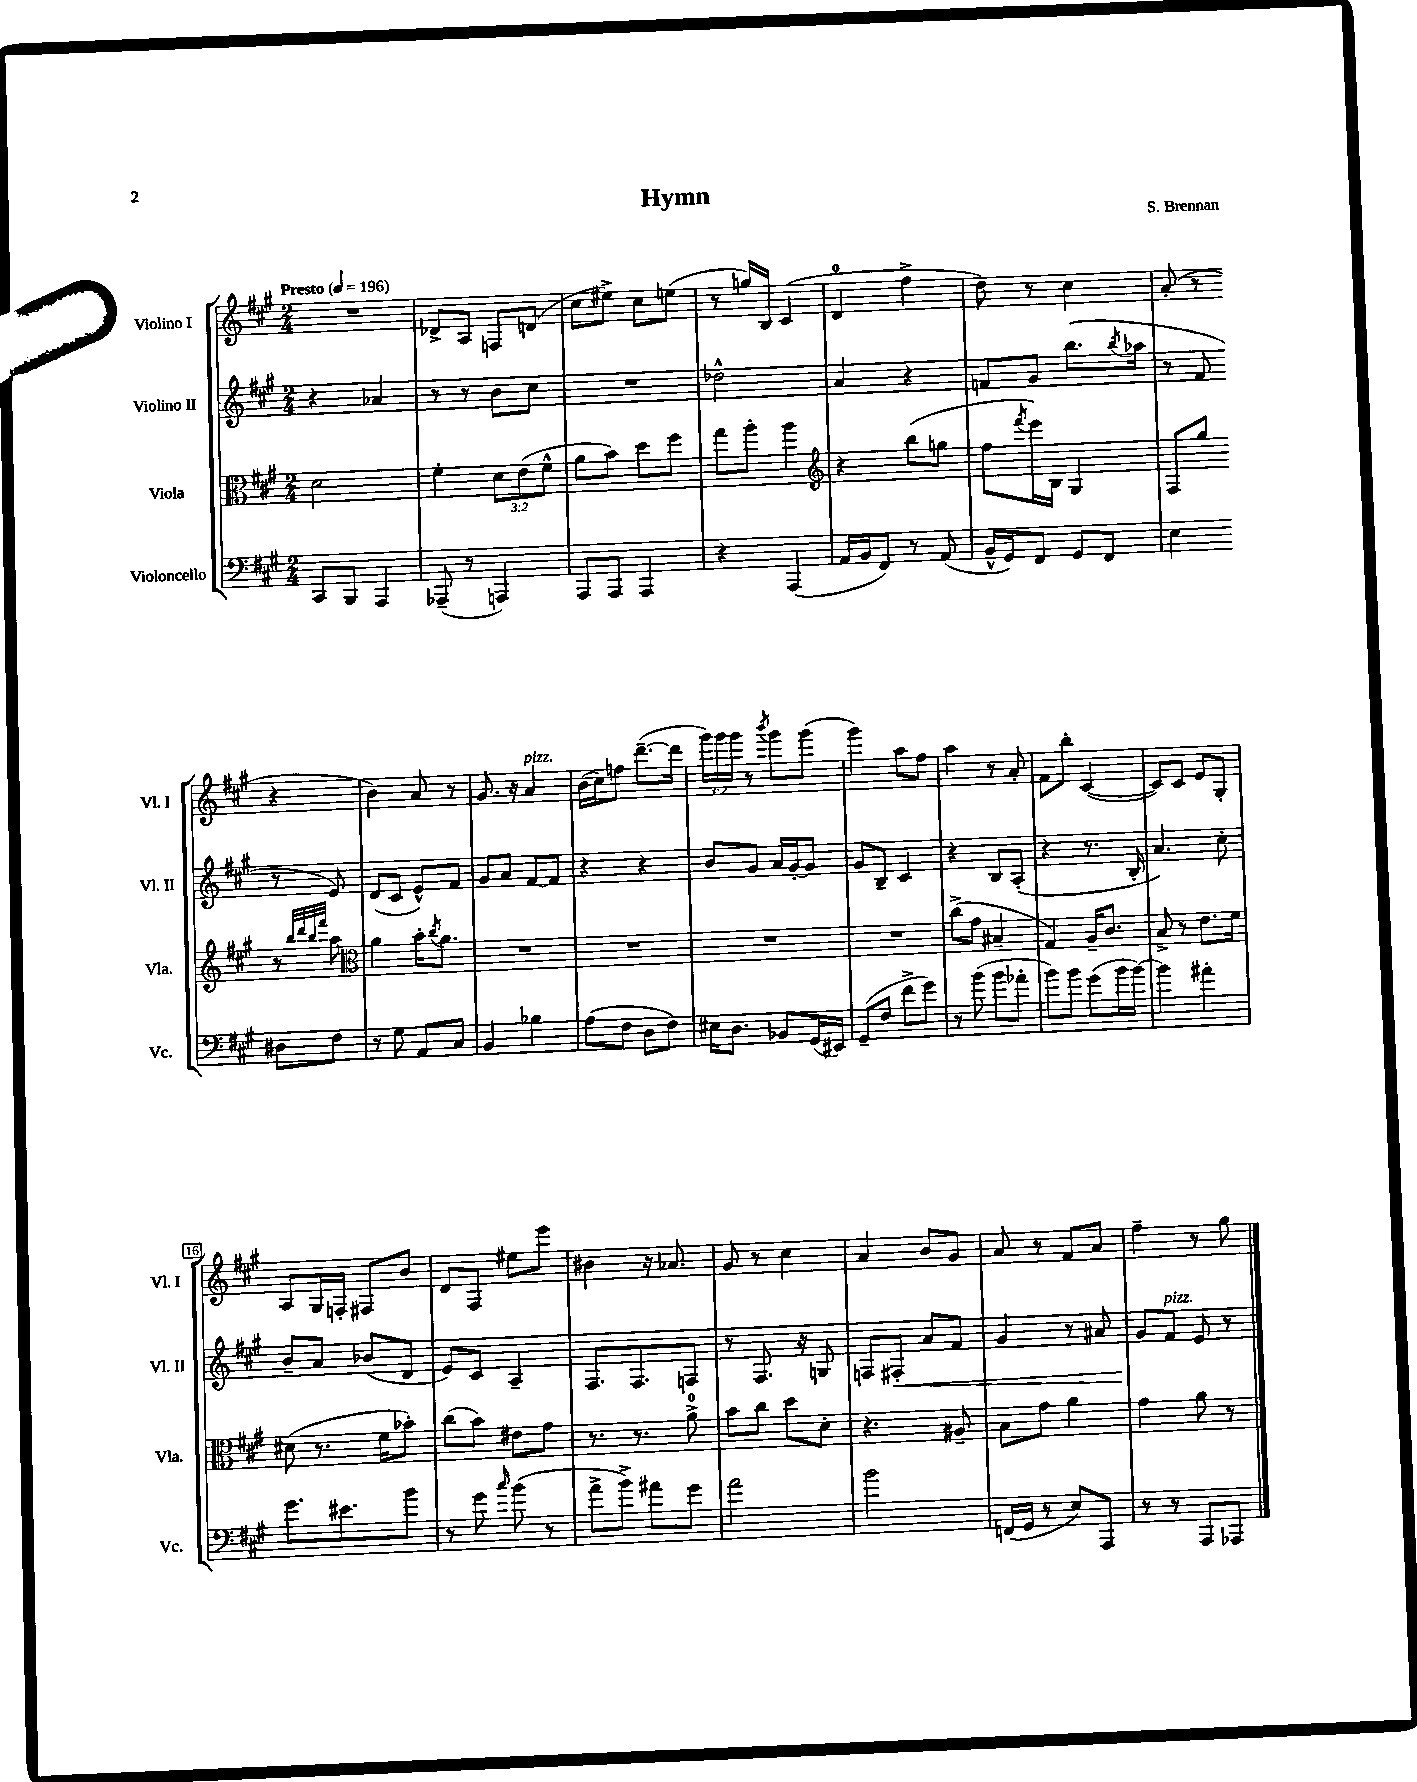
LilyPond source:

\header { title = "Hymn" composer = "S. Brennan" }
<<
\new StaffGroup <<
\new Staff = "s0" \with { instrumentName = "Violino I" shortInstrumentName = "Vl. I" } {
    \clef treble \key a \major \numericTimeSignature \time 2/4 \override Staff.TupletNumber.text = #tuplet-number::calc-fraction-text \tempo "Presto" 4 = 196
    R2 |
    des'8-> a8 f8 d'8( |
    cis''8 eis''8->) cis''8 e''8( |
    r8 g''16) b16 cis'4( |
    d'4-0 fis''4-> |
    d''8) r8 cis''4 |
    a'8-.( r8 r4 |
    b'4) a'8 r8 |
    gis'8. r16 a'4^\markup { \italic "pizz." } |
    b'16( cis''16) f''8 d'''8.~--( d'''16 |
    \tuplet 3/2 { gis'''16) gis'''16 gis'''16 } r8 \acciaccatura { b'''8 } gis'''8 gis'''8( |
    gis'''4) a''8 fis''8 |
    a''4 r8 a'8-. |
    fis'8 b''8-. cis'4~( |
    cis'8) cis'8 e'8 gis8-. |
    a8 gis16 f16-. fis8 b'8 |
    d'8 fis8 eis''8 e'''8 |
    bis'4 r16 aes'8. |
    gis'8 r8 cis''4 |
    a'4 b'8 gis'8 |
    a'8 r8 fis'8 a'8 |
    fis''4-- r8 gis''8 \bar "|." |
}
\new Staff = "s1" \with { instrumentName = "Violino II" shortInstrumentName = "Vl. II" } {
    \clef treble \key a \major \numericTimeSignature \time 2/4
    r4 aes'4 |
    r8 r8 b'8 cis''8 |
    R2 |
    des''2-^ |
    a'4 r4 |
    f'8 gis'8 b''8.( \acciaccatura { b''8 } aes''16 |
    r8 fis'8 r8 e'8) |
    d'8( cis'8 e'8-^) fis'8 |
    gis'8 a'8 fis'8~ fis'8 |
    r4 r4 |
    b'8 gis'8 a'16 gis'16~-. gis'8 |
    gis'8 b8-- cis'4 |
    r4 b8 a8-.( |
    r4 r8. b16-. |
    a'4.) cis''8-. |
    b'8-- a'8 bes'8( d'8 |
    e'8) cis'8 a4-- |
    fis8. fis8. f8 |
    r8 fis8. r16 g8 |
    f8 fis8-.\< a'8 fis'8 |
    gis'4 r8 ais'8 |
    gis'8\! fis'8^\markup { \italic "pizz." } e'8 r8 \bar "|." |
}
\new Staff = "s2" \with { instrumentName = "Viola" shortInstrumentName = "Vla." } {
    \clef alto \key a \major \numericTimeSignature \time 2/4 \override Staff.TupletNumber.text = #tuplet-number::calc-fraction-text
    d'2 |
    fis'4-. \tuplet 3/2 { d'8 e'8( fis'8-^ } |
    a'8 b'8) d''8 fis''8 |
    gis''8 a''8-. a''4 |
    \clef treble r4 b''8( g''8 |
    fis''8 \acciaccatura { fis'''8 } e'''16) b16 gis4 |
    fis8 gis''8 r8 \grace { b''32 d'''32 b''32 fis'''32 } a''8 |
    \clef alto a'4 b'16-. \acciaccatura { cis''8 } a'8. |
    R2 |
    R2 |
    R2 |
    R2 |
    cis''8->( gis'8 bis4-- |
    gis4) a16-- cis'8. |
    b8-> r8 e'8. fis'16 |
    dis'8( r8. fis'16 bes'8-.) |
    cis''8( b'8) eis'8 gis'8 |
    r8. r8. a'8-0-> |
    b'8 cis''8 d''8 d'8-. |
    r4. ais8-- |
    b8 gis'8 a'4 |
    gis'4 a'8 r8 \bar "|." |
}
\new Staff = "s3" \with { instrumentName = "Violoncello" shortInstrumentName = "Vc." } {
    \clef bass \key a \major \numericTimeSignature \time 2/4
    cis,8 b,,8 a,,4 |
    aes,,8--( r8 a,,4) |
    a,,8 a,,8 a,,4 |
    r4 a,,4( |
    a,16 b,16 fis,8) r8 a,8( |
    b,16-^ gis,16) fis,8 gis,8 fis,8 |
    e4 dis8 fis8 |
    r8 gis8 a,8 cis8 |
    b,4 bes4 |
    a8( fis8 d8 fis8) |
    eis16 d8. bes,8 gis,16( eis,16) |
    gis,8--( fis8 fis'8-> gis'8) |
    r8 b'8( b'8 aes'8-. |
    b'8) b'8 gis'8( b'16 b'16~) |
    b'4 ais'4-. |
    gis'8. eis'8. b'8 |
    r8 gis'8 \grace { cis''16 } b'8( r8 |
    a'8-> b'8->) ais'8 gis'8 |
    a'2 |
    b'2 |
    f,16( gis,16 r8 e8) a,,8 |
    r8 r8 a,,8 aes,,8 \bar "|." |
}
>>
>>
\layout { \context { \Score \override BarNumber.stencil = #(make-stencil-boxer 0.1 0.3 ly:text-interface::print) } }
